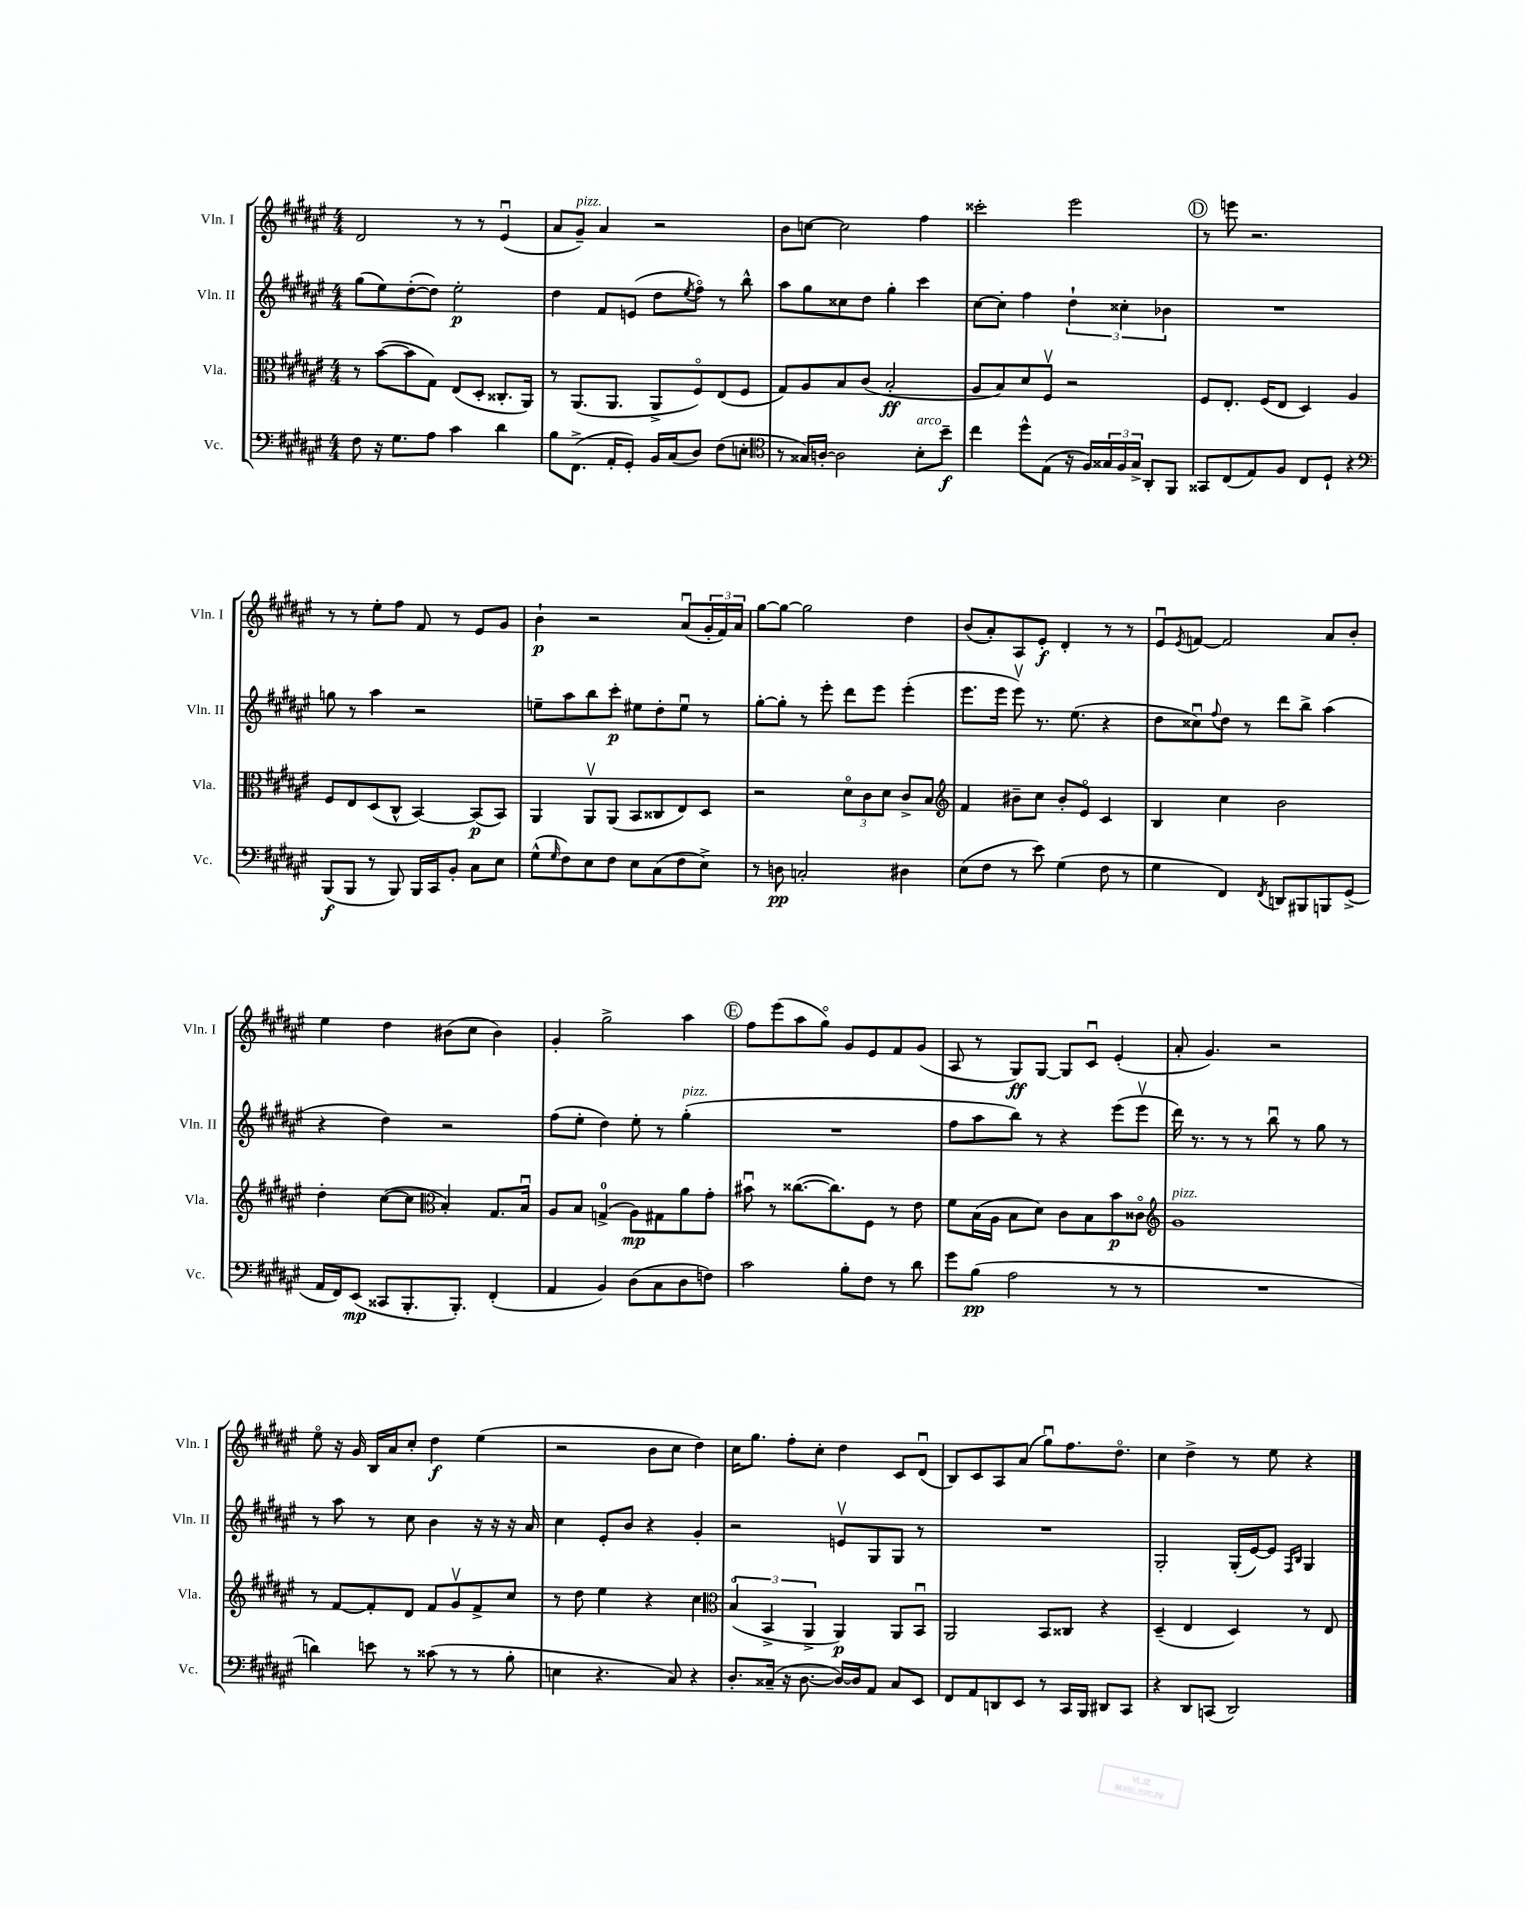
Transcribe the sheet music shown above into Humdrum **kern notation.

**kern	**dynam	**kern	**dynam	**kern	**dynam	**kern	**dynam
*part4	*part4	*part3	*part3	*part2	*part2	*part1	*part1
*staff4	*staff4	*staff3	*staff3	*staff2	*staff2	*staff1	*staff1
*I"Vc.	*	*I"Vla.	*	*I"Vln. II	*	*I"Vln. I	*
*I'Vc.	*	*I'Vla.	*	*I'Vln. II	*	*I'Vln. I	*
*clefF4	*	*clefC3	*	*clefG2	*	*clefG2	*
*k[f#c#g#d#a#e#]	*	*k[f#c#g#d#a#e#]	*	*k[f#c#g#d#a#e#]	*	*k[f#c#g#d#a#e#]	*
*M4/4	*	*M4/4	*	*M4/4	*	*M4/4	*
=76	=76	=76	=76	=76	=76	=76	=76
8F#\	.	8r	.	(8gg#\L	.	2d#/	.
16r	.	([8b\L	.	8ee#\)	.	.	.
8.G#\L	.	.	.	.	.	.	.
.	.	8b\]	.	([8dd#'\	.	.	.
8A#\J	.	8G#\J)	.	8dd#\J])	.	.	.
4c#\	.	(8E#/L	.	2ee#'\	p	8r	.
.	.	8D#'/J	.	.	.	8r	.
4d#\	.	8.C##X'/L	.	.	.	(4e#u/	.
.	.	16AA#/Jk)	.	.	.	.	.
=77	=77	=77	=77	=77	=77	=77	=77
8B\L	.	8r	.	4dd#\	.	8a#/L	.
!	!	!	!	!	!	!LO:TX:a:i:t=pizz.	!
(8.FF#^\J	.	(8.AA#/L	.	.	.	8g#~/J)	.
.	.	.	.	8f#/L	.	4a#/	.
16AA#'/KL	.	8.AA#/J	.	.	.	.	.
8GG#'/J)	.	.	.	(8en/J	.	.	.
16BB/LL	.	8AA#^/L	.	8dd#\L	.	2r	.
(16C#/J	.	.	.	.	.	.	.
.	.	.	.	8qee#/	.	.	.
8D#/J)	.	8F#/)	.	8ff#\J)	.	.	.
(8F#\L	.	(8E#/	.	8r	.	.	.
8En'\J	.	8F#/J	.	8bb^^\	.	.	.
=78	=78	=78	=78	=78	=78	=78	=78
*clefC4	*	*	*	*	*	*	*
8r	.	8G#/L)	.	8aa#\L	.	8b\L	.
16G##X/LL)	.	8A#/	.	8gg#\	.	[8ccn\J	.
[16An'/JJ	.	.	.	.	.	.	.
2A\]	.	8B/	.	8cc##X\	.	2cc\]	.
.	.	(8c#/J	.	8dd#\J	.	.	.
.	.	2B'/	ff	4gg#'\	.	.	.
!LO:TX:a:i:t=arco	!	!	!	!	!	!	!
8B'\L	.	.	.	4ccc#\	.	4ff#\	.
8b~\J	f	.	.	.	.	.	.
=79	=79	=79	=79	=79	=79	=79	=79
4cc#\	.	8A#/L	.	[8cc#\L	.	2ccc##X'\	.
.	.	8B/)	.	8cc#'\J]	.	.	.
8dd#^^\L	.	8d#/	.	4ff#\	.	.	.
(8E#\J	.	8F#v/J	.	.	.	.	.
16r	.	2r	.	6dd#`\	.	2eee#\	.
16F#/LL)	.	.	.	.	.	.	.
24G##X/	.	.	.	.	.	.	.
24F#/	.	.	.	6cc##X'\	.	.	.
24G##^/JJ	.	.	.	.	.	.	.
8AA#'/L	.	.	.	.	.	.	.
.	.	.	.	6b-X\	.	.	.
8FF#/J	.	.	.	.	.	.	.
!!LO:REH:place=s1:t=D
=80	=80	=80	=80	=80	=80	=80	=80
8GG##X/L	.	8F#/L	.	1r	.	8r	.
(8C#/	.	8.E#'/J	.	.	.	8eeen\	.
8E#/)	.	.	.	.	.	2.r	.
.	.	(16F#/KL	.	.	.	.	.
8F#/J	.	8E#/J	.	.	.	.	.
8C#/L	.	4D#/)	.	.	.	.	.
8D#`/J	.	.	.	.	.	.	.
4r	.	4A#/	.	.	.	.	.
!!LO:LB:g=z
=81	=81	=81	=81	=81	=81	=81	=81
*clefF4	*	*	*	*	*	*	*
(8BBB/L	f	8F#/L	.	8ggn\	.	8r	.
8BBB/J	.	8E#/	.	8r	.	8r	.
8r	.	(8D#/	.	4aa#\	.	8ee#'\L	.
8BBB/)	.	8C#^^/J	.	.	.	8ff#\J	.
16BBB/LL	.	[4BB/)	.	2r	.	8f#/	.
16CC#/J	.	.	.	.	.	.	.
8BB'/J	.	.	.	.	.	8r	.
8C#\L	.	(8BB/L]	p	.	.	8e#/L	.
8E#\J	.	8BB/J)	.	.	.	8g#/J	.
=82	=82	=82	=82	=82	=82	=82	=82
(8G#^^\L	.	4AA#/	.	8een~\L	.	4b`\	p
16qqG#/	.	.	.	.	.	.	.
8F#\)	.	.	.	8aa#\	.	.	.
8E#\	.	8AA#v/L	.	8bb\	.	2r	.
8F#\J	.	(8AA#/J	.	8ccc#'\J	p	.	.
8E#\L	.	8BB/L	.	8ee#X\L	.	.	.
(8C#\	.	8C##X/	.	8dd#'\	.	.	.
8F#\	.	8E#/)	.	8ee#u\J	.	(8a#u/L	.
8E#^\J)	.	8D#/J	.	8r	.	24g#'/L	.
.	.	.	.	.	.	24f#/)	.
.	.	.	.	.	.	24a#/JJ	.
=83	=83	=83	=83	=83	=83	=83	=83
8r	.	2r	.	[8gg#'\L	.	[8gg#\L	.
8Dn\	pp	.	.	8gg#'\J]	.	8gg#\J_	.
2Cn'/	.	.	.	8r	.	2gg#\]	.
.	.	.	.	8eee#'\	.	.	.
.	.	12d#\L	.	8ddd#\L	.	.	.
.	.	12c#\	.	.	.	.	.
.	.	.	.	8eee#\J	.	.	.
.	.	12d#\J	.	.	.	.	.
4D#X\	.	8c#^/L	.	(4eee#'\	.	4dd#\	.
.	.	8B/J	.	.	.	.	.
=84	=84	=84	=84	=84	=84	=84	=84
*	*	*clefG2	*	*	*	*	*
(8E#\L	.	4f#/	.	8.eee#\L	.	(8b/L	.
8F#\J	.	.	.	.	.	8a#'/)	.
.	.	.	.	16eee#\Jk	.	.	.
8r	.	8b#X~\L	.	8eee#v\)	.	8A#/	.
8e#\)	.	8cc#\J	.	8.r	.	8e#'/J	f
(4G#\	.	8b#'/L	.	.	.	4d#'/	.
.	.	.	.	(8.ee#\	.	.	.
.	.	8e#/J	.	.	.	.	.
8F#\	.	4c#/	.	4r	.	8r	.
8r	.	.	.	.	.	8r	.
=85	=85	=85	=85	=85	=85	=85	=85
4G#\	.	4B/	.	8dd#\L	.	8e#u/L	.
.	.	.	.	.	.	8qe#/	.
.	.	.	.	8cc##Xu\)	.	[8fn/J	.
.	.	.	.	8qqff#/	.	.	.
4FF#/)	.	4cc#\	.	8dd#\J	.	2f/]	.
.	.	.	.	8r	.	.	.
8qFF#/	.	.	.	.	.	.	.
8DDn/L	.	2b\	.	8ddd#\L	.	.	.
8BBB#X/	.	.	.	8bb^\J	.	.	.
8BBBn/	.	.	.	(4aa#\	.	8a#/L	.
(8GG#^/J	.	.	.	.	.	8b'/J	.
!!LO:LB:g=z
=86	=86	=86	=86	=86	=86	=86	=86
16AA#/LL	.	4dd#'\	.	4r	.	4ee#\	.
16FF#/J)	.	.	.	.	.	.	.
(8EE#/J	mp	.	.	.	.	.	.
8CC##X/L	.	([8cc#\L	.	4dd#\)	.	4dd#\	.
8.BBB'/	.	8cc#\J]	.	.	.	.	.
*	*	*clefC3	*	*	*	*	*
.	.	4B'/)	.	2r	.	(8b#X\L	.
8.BBB'/J)	.	.	.	.	.	.	.
.	.	.	.	.	.	8cc#\J	.
(4FF#'/	.	8.G#/L	.	.	.	4b#\)	.
.	.	16Bu/Jk	.	.	.	.	.
=87	=87	=87	=87	=87	=87	=87	=87
4AA#/	.	8A#/L	.	(8ff#\L	.	4g#'/	.
.	.	8B/J	.	8ee#'\J	.	.	.
4BB/)	.	(4Gn^/	.	4dd#\)	.	2gg#^\	.
(8D#\L	.	8A#\L)	mp	8ee#'\	.	.	.
8C#\	.	8G#X\	.	8r	.	.	.
!	!	!	!	!LO:TX:a:i:t=pizz.	!	!	!
8D#\	.	8a#\	.	(4gg#'\	.	4aa#\	.
8Fn\J)	.	8g#'\J	.	.	.	.	.
!!LO:REH:place=s1:t=E
=88	=88	=88	=88	=88	=88	=88	=88
2c#\	.	8b#Xu\	.	1r	.	8ff#\L	.
.	.	8r	.	.	.	(8eee#\	.
.	.	([8.cc##X\L	.	.	.	8aa#\	.
.	.	.	.	.	.	8gg#\J)	.
.	.	8.cc##\])	.	.	.	.	.
8B'\L	.	.	.	.	.	8g#/L	.
8F#\J	.	8F#\J	.	.	.	8e#/	.
8r	.	8r	.	.	.	8f#/	.
8d#\	.	8e#\	.	.	.	(8g#/J	.
=89	=89	=89	=89	=89	=89	=89	=89
8g#\L	.	8f#\L	.	8ff#\L	.	8A#/	.
(8B\J	pp	(16B\L	.	8aa#\	.	8r	.
.	.	16A#\JJ	.	.	.	.	.
2A#\	.	8B\L	.	8bb\J)	.	8G#/L)	ff
.	.	8d#\J)	.	8r	.	[8G#/J	.
.	.	8c#\L	.	4r	.	8G#/L]	.
.	.	8B\	.	.	.	8c#u/J	.
8r	.	8b\	p	(8eee#\L	.	(4e#'/	.
8r	.	8c##X\J	.	8eee#v\J	.	.	.
=90	=90	=90	=90	=90	=90	=90	=90
*	*	*clefG2	*	*	*	*	*
!	!	!LO:TX:a:i:t=pizz.	!	!	!	!	!
1r	.	1g#	.	16ddd#\)	.	8a#'/	.
.	.	.	.	8.r	.	.	.
.	.	.	.	.	.	4.g#/)	.
.	.	.	.	8r	.	.	.
.	.	.	.	8r	.	.	.
.	.	.	.	8bbu\	.	2r	.
.	.	.	.	8r	.	.	.
.	.	.	.	8gg#\	.	.	.
.	.	.	.	8r	.	.	.
!!LO:LB:g=z
=91	=91	=91	=91	=91	=91	=91	=91
4dn\)	.	8r	.	8r	.	8ee#\	.
.	.	[8f#/L	.	8aa#\	.	16r	.
.	.	.	.	.	.	16g#/	.
8en\	.	8f#'/]	.	8r	.	16B/LL	.
.	.	.	.	.	.	16a#/J	.
8r	.	8d#/J	.	8cc#\	.	8cc#'/J	.
(8c##X\	.	8f#/L	.	4b\	.	4dd#\	f
8r	.	8g#v/	.	.	.	.	.
8r	.	8f#^/	.	16r	.	(4ee#\	.
.	.	.	.	16r	.	.	.
8B'\	.	8cc#/J	.	16r	.	.	.
.	.	.	.	16a#/	.	.	.
=92	=92	=92	=92	=92	=92	=92	=92
4En\	.	8r	.	4cc#\	.	2r	.
.	.	8dd#\	.	.	.	.	.
4.r	.	4ee#\	.	8e#'/L	.	.	.
.	.	.	.	8b/J	.	.	.
.	.	4r	.	4r	.	8b\L	.
8C#/)	.	.	.	.	.	8cc#\J	.
4r	.	4cc#\	.	4g#'/	.	4dd#\)	.
=93	=93	=93	=93	=93	=93	=93	=93
*	*	*clefC3	*	*	*	*	*
8.D#'/L	.	(6B/	.	2r	.	16cc#\KL	.
.	.	.	.	.	.	8.gg#\J	.
.	.	6BB^/	.	.	.	.	.
(16C##X~/Jk	.	.	.	.	.	.	.
16r	.	.	.	.	.	8ff#'\L	.
[8.D#\	.	.	.	.	.	.	.
.	.	6AA#^/	.	.	.	.	.
.	.	.	.	.	.	8cc#'\J	.
16D#/LL_)	.	4AA#/)	p	8env/L	.	4dd#\	.
16D#/J]	.	.	.	.	.	.	.
8AA#/J	.	.	.	8G#/	.	.	.
8C##/L	.	8AA#/L	.	8G#/J	.	8c#/L	.
8EE#/J	.	8BBu/J	.	8r	.	(8d#u/J	.
=94	=94	=94	=94	=94	=94	=94	=94
8FF#/L	.	2AA#/	.	1r	.	8B/L)	.
8AA#/	.	.	.	.	.	8c#/	.
8DDn/	.	.	.	.	.	8A#/	.
8EE#/J	.	.	.	.	.	(8a#/J	.
8r	.	8BB/L	.	.	.	8gg#u\L)	.
16CC#/LL	.	8C##X/J	.	.	.	8.ff#\	.
16BBB/JJ	.	.	.	.	.	.	.
8DD#X/L	.	4r	.	.	.	.	.
.	.	.	.	.	.	8.dd#\J	.
8CC#/J	.	.	.	.	.	.	.
=95	=95	=95	=95	=95	=95	=95	=95
4r	.	(4D#~/	.	2G#'/	.	4cc#\	.
8DD#/L	.	4E#/	.	.	.	4dd#^\	.
(8CCn/J	.	.	.	.	.	.	.
2DD#/)	.	4D#/)	.	(16G#'/LL	.	8r	.
.	.	.	.	[16e#/J)	.	.	.
.	.	.	.	8e#/J]	.	8ee#\	.
.	.	.	.	16qqF#/LL	.	.	.
.	.	.	.	16qqB/JJ	.	.	.
.	.	8r	.	4G#/	.	4r	.
.	.	8E#/	.	.	.	.	.
==	==	==	==	==	==	==	==
*-	*-	*-	*-	*-	*-	*-	*-
